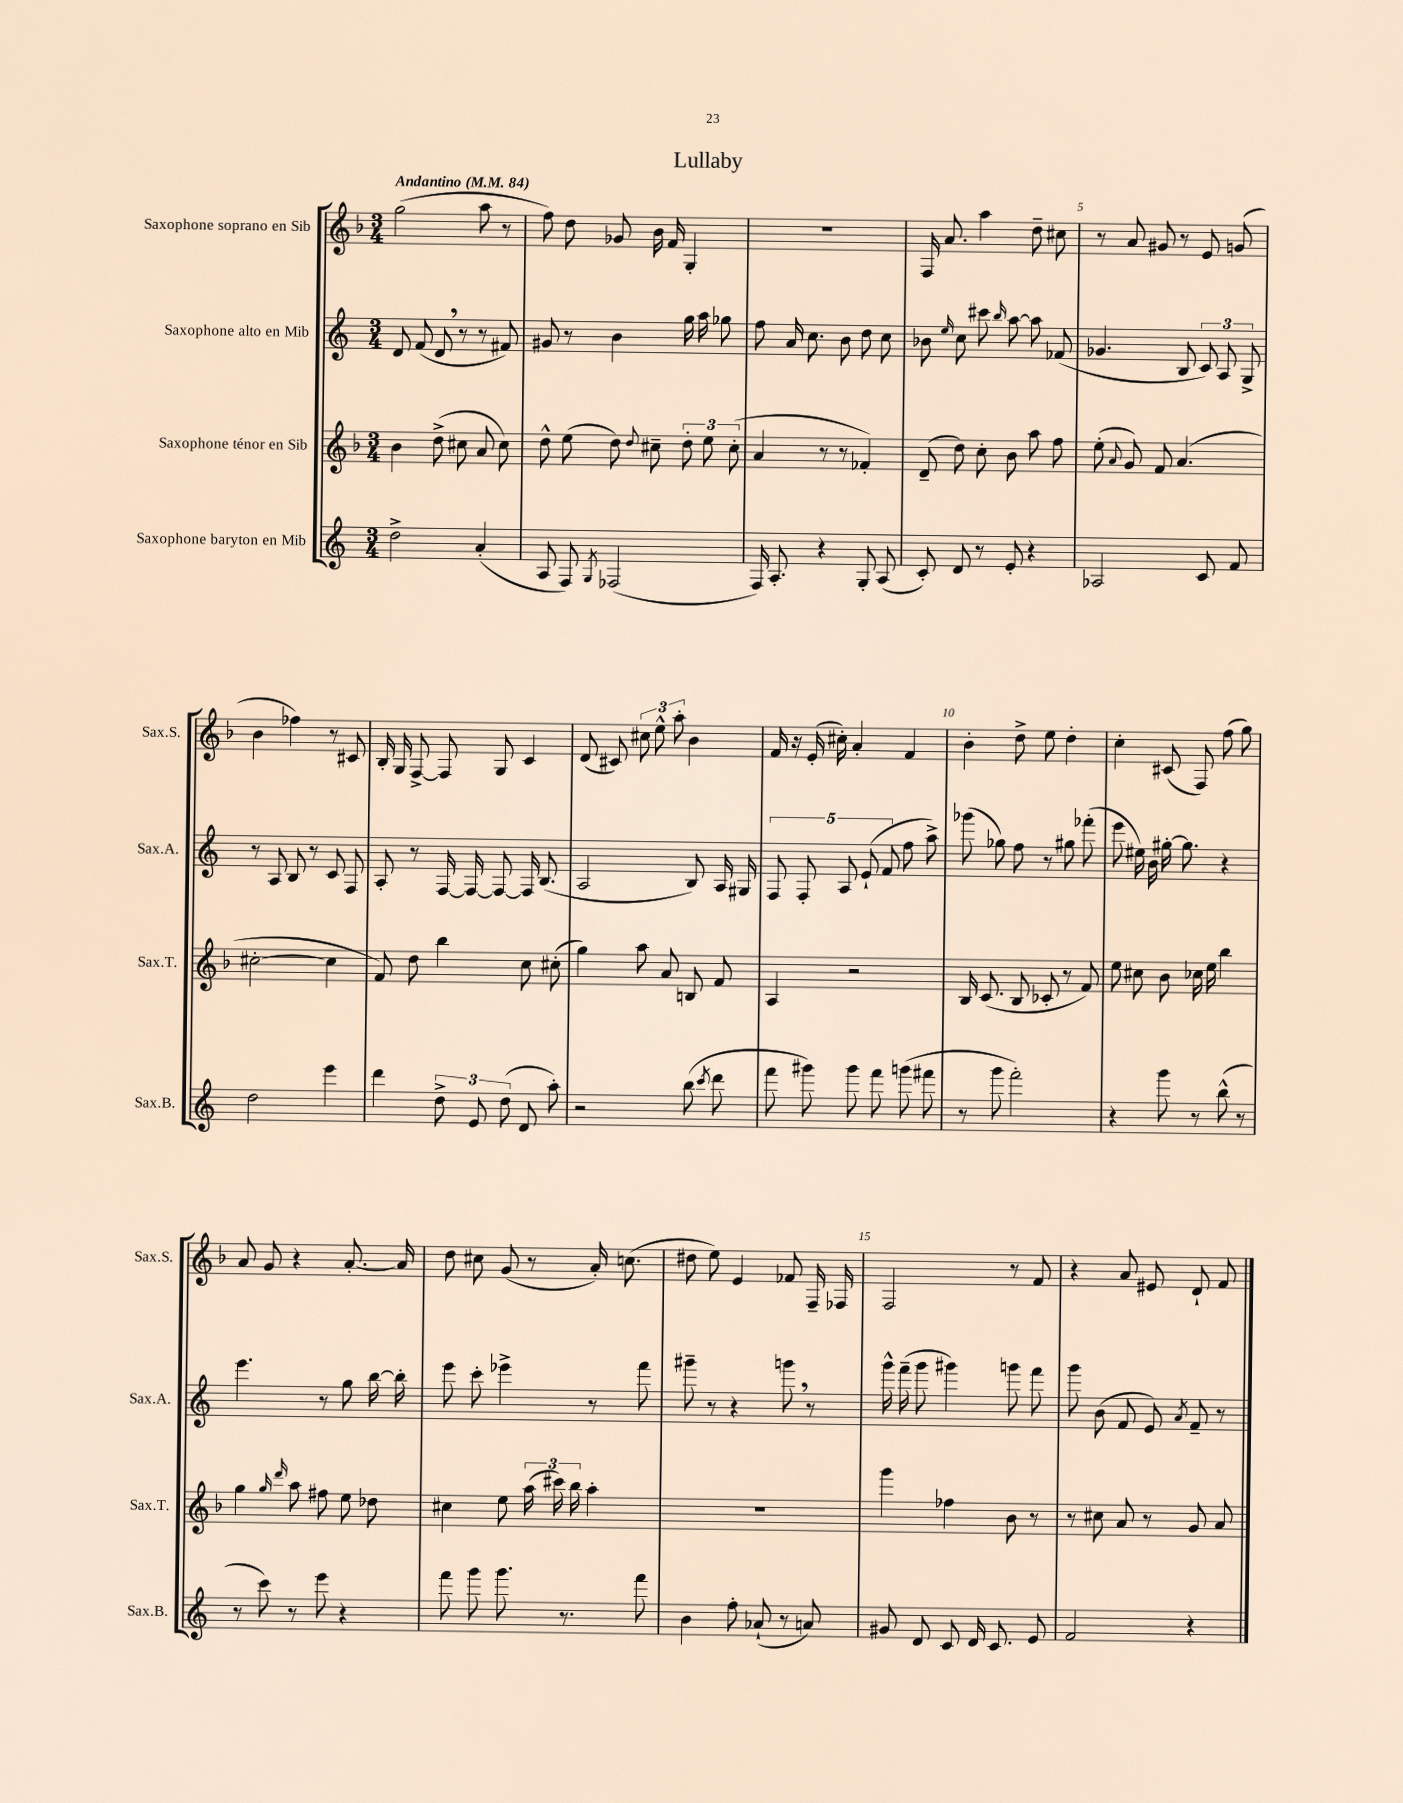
\header { title = "Lullaby" }
<<
\new StaffGroup <<
\new Staff = "s0" \with { instrumentName = "Saxophone soprano en Sib" shortInstrumentName = "Sax.S." } {
    \clef treble \key f \major \numericTimeSignature \time 3/4 \tempo "Andantino" 4 = 84
    \autoBeamOff g''2( a''8 r8 |
    f''8) d''8 ges'8 bes'16 f'16 g4-. |
    R2. |
    f16 a'8. a''4 d''8-- cis''8 |
    r8 a'8 gis'8 r8 e'8 g'8( |
    bes'4 fes''4) r8 cis'8 |
    bes16-. g16 f8~-> f8 g8 c'4 |
    d'8( cis'8) \tuplet 3/2 { cis''8 e''8-^ a''8-. } bes'4 |
    f'16 r16 e'16-.( cis''16-.) a'4-. f'4 |
    bes'4-. d''8-> e''8 d''4-. |
    c''4-. cis'8( f8) f''8( g''8) |
    a'8 g'8 r4 a'8.~-. a'16 |
    d''8 cis''8 g'8( r8 a'16-.) c''8.( |
    dis''8 e''8) e'4 fes'8 f16-- fes16 |
    f2 r8 f'8 |
    r4 a'8 eis'8 d'8-! f'8 \bar "|." |
}
\new Staff = "s1" \with { instrumentName = "Saxophone alto en Mib" shortInstrumentName = "Sax.A." } {
    \clef treble \key c \major \numericTimeSignature \time 3/4
    \autoBeamOff d'8 f'8( d'8 \breathe r8 r8 fis'8) |
    gis'8 r8 b'4 g''16 a''16 ges''8 |
    f''8 a'16 c''8. b'8 d''8 c''8 |
    bes'8 \grace { e''16 } c''8 cis'''8 \grace { b''16 } a''8~ a''8 fes'8( |
    ges'4. b8 \tuplet 3/2 { c'8) a8 g8-> } |
    r8 a8 b8 r8 c'8 f8 |
    a8-. r8 f16~ f16~ f8~ f16 b8.( |
    a2 b8) a16 gis16 |
    \tuplet 5/4 { f8 f8-. a8 e'8-!( f'8 } f''8 a''8->) |
    ges'''8( ges''8) f''8 r8 gis''8 fes'''8-.( |
    e'''8 eis''16) b'16 gis''16~-. gis''8. r4 |
    e'''4. r8 g''8 b''16~ b''16-. |
    e'''8 c'''8-. ees'''4-> r8 f'''8 |
    gis'''8-- r8 r4 g'''8 \breathe r8 |
    g'''16-^ f'''16--( g'''8 gis'''4) g'''8 f'''8 |
    g'''8 b'8( f'8 e'8) \acciaccatura { a'8 } f'8-- r8 \bar "|." |
}
\new Staff = "s2" \with { instrumentName = "Saxophone ténor en Sib" shortInstrumentName = "Sax.T." } {
    \clef treble \key f \major \numericTimeSignature \time 3/4
    \autoBeamOff bes'4 d''8->( cis''8 a'8 cis''8) |
    d''8-^ e''8( d''8) \appoggiatura { d''8 } cis''8-- \tuplet 3/2 { d''8-. e''8 cis''8-.( } |
    a'4 r8 r8 fes'4-.) |
    d'8--( d''8) c''8-. bes'8 a''8 f''8 |
    e''8-.( \appoggiatura { a'8 } g'8) f'8 a'4.( |
    cis''2~-. cis''4 |
    f'8) d''8 bes''4 c''8 cis''8-.( |
    g''4) a''8 a'8 b8 f'8 |
    a4 r2 |
    bes16 c'8.( bes8 ces'8-. r8 f'8) |
    e''8 cis''8 bes'8 ces''16 e''16 bes''4 |
    g''4 \grace { g''16 d'''16 } a''8 fis''8 e''8 des''8 |
    cis''4 e''8 \tuplet 3/2 { a''16( cis'''16) bes''16 } a''4-. |
    R2. |
    g'''4 fes''4 bes'8 r8 |
    r8 cis''8 a'8 r8 g'8 a'8 \bar "|." |
}
\new Staff = "s3" \with { instrumentName = "Saxophone baryton en Mib" shortInstrumentName = "Sax.B." } {
    \clef treble \key c \major \numericTimeSignature \time 3/4
    \autoBeamOff d''2-> a'4-.( |
    a8 f8) \acciaccatura { g8 } fes2( |
    f16) a8.-. r4 g8-. a8( |
    c'8-.) d'8 r8 e'8-. r4 |
    aes2 c'8 f'8 |
    d''2 e'''4 |
    d'''4 \tuplet 3/2 { d''8-> e'8 d''8( } d'8 a''8-.) |
    r2 b''8( \acciaccatura { c'''8 } d'''8 |
    f'''8 gis'''8) gis'''8 f'''8 g'''8( fis'''8 |
    r8 g'''8 f'''2-.) |
    r4 g'''8 r8 b''8-^( r8 |
    r8 c'''8) r8 e'''8 r4 |
    f'''8 g'''8 g'''8. r8. f'''8 |
    b'4 f''8-. aes'8-!( r8 a'8) |
    gis'8 d'8 c'8 d'16 c'8. e'8 |
    f'2 r4 \bar "|." |
}
>>
>>
\layout { \context { \Score \override BarNumber.break-visibility = ##(#f #t #t) barNumberVisibility = #(every-nth-bar-number-visible 5) } }
